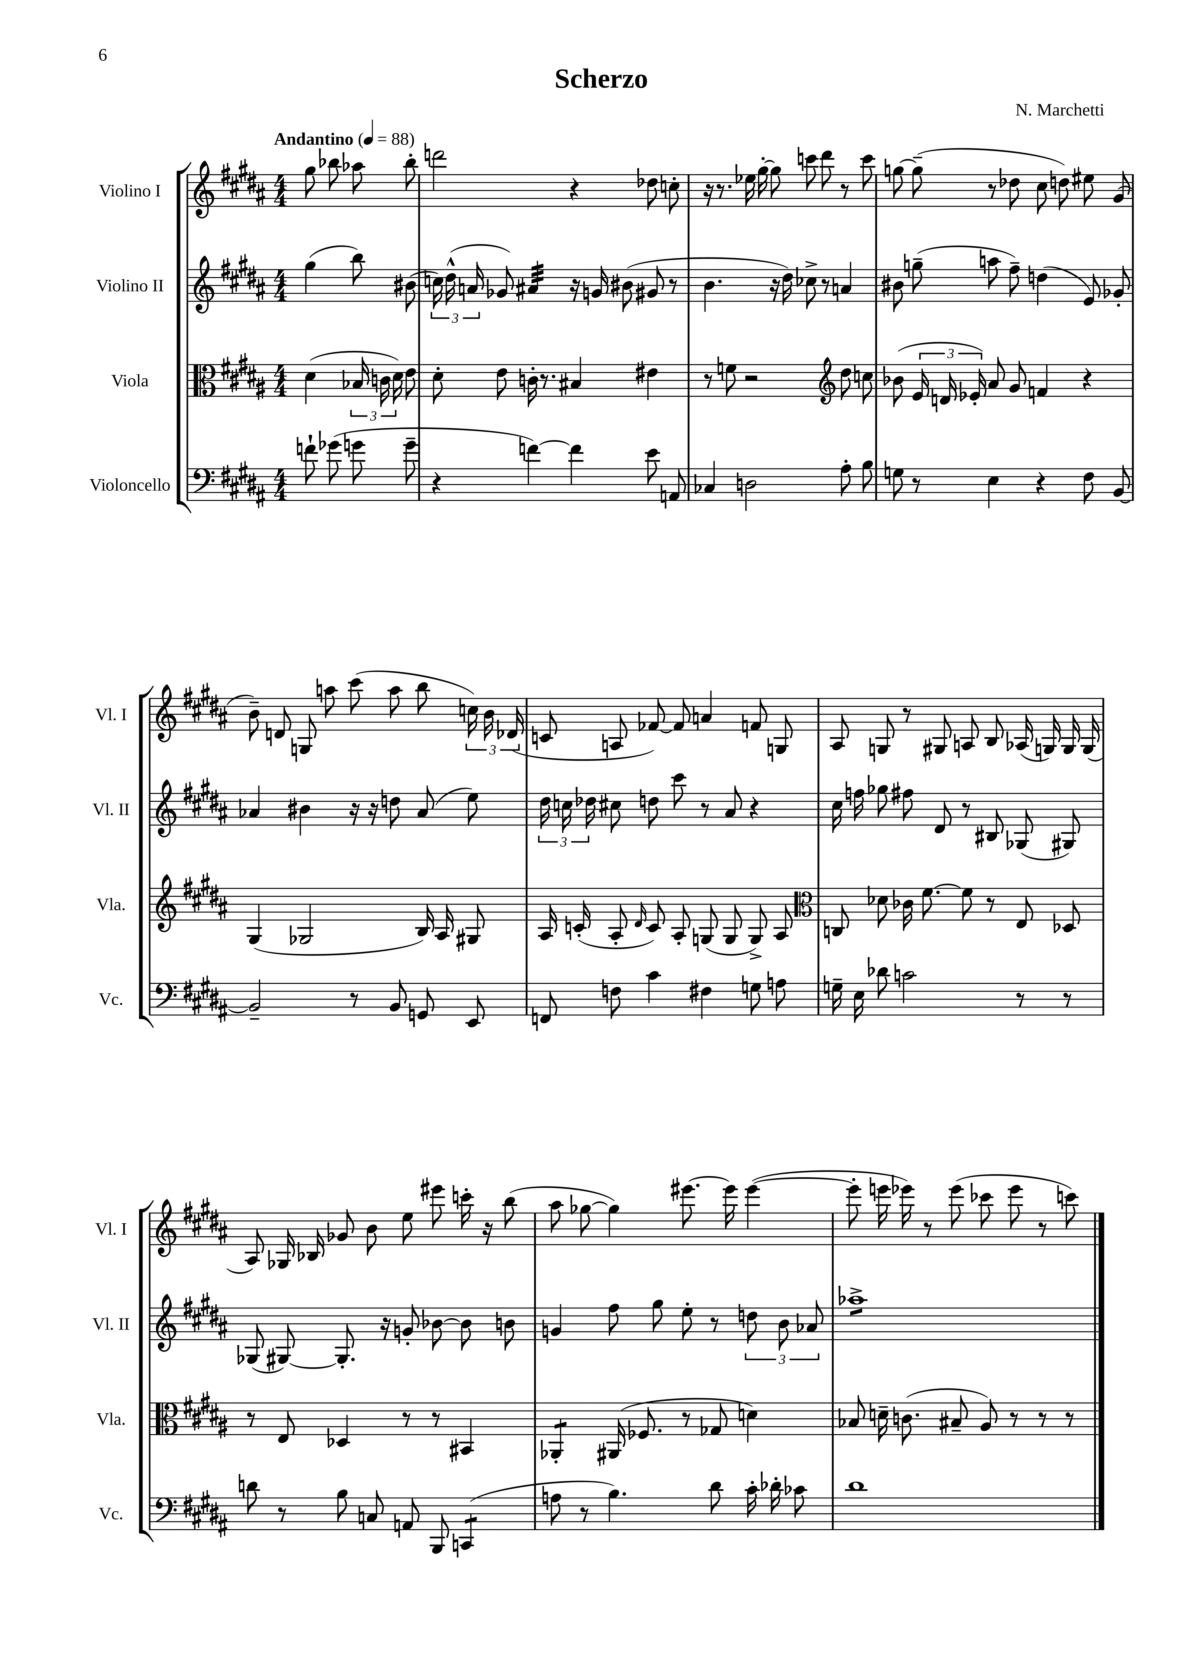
\header { title = "Scherzo" composer = "N. Marchetti" }
<<
\new StaffGroup <<
\new Staff = "s0" \with { instrumentName = "Violino I" shortInstrumentName = "Vl. I" } {
    \clef treble \key b \major \numericTimeSignature \time 4/4 \partial 2 \tempo "Andantino" 4 = 88
    \autoBeamOff gis''8 bes''8 aes''8 bes''8-. |
    d'''2 r4 des''8 c''8-. |
    r16 r8. ees''16 gis''16~-. gis''8 c'''8 dis'''8 r8 c'''8 |
    g''8~ g''8--( r8 des''8 cis''8 d''8) eis''8 gis'8( |
    b'8--) d'8 g8 a''8 cis'''8( a''8 b''8 \tuplet 3/2 { c''16) b'16 des'16( } |
    c'8 a8 fes'8~) fes'8 a'4 f'8 g8 |
    ais8 g8 r8 gis8 a8 b8 aes16( g16) g16 g16( |
    ais8) ges16 bes16 ges'8 b'8 e''8 eis'''8 c'''16-. r16 b''8( |
    ais''8 ges''8~ ges''4) eis'''8.~ eis'''16 eis'''4~( |
    eis'''8-. e'''16 ees'''16) r8 ees'''8( ces'''8 ees'''8 r8 c'''8) \bar "|." |
}
\new Staff = "s1" \with { instrumentName = "Violino II" shortInstrumentName = "Vl. II" } {
    \clef treble \key b \major \numericTimeSignature \time 4/4 \partial 2
    \autoBeamOff gis''4( b''8) bis'8( |
    \tuplet 3/2 { c''16) dis''16-^( a'16 } ges'8) ais'4:32 r16 g'16 bis'8( gis'8 r8 |
    b'4. r16 dis''16) ces''8-> r8 a'4 |
    bis'8 g''8--( a''8 fis''8--) d''4( e'8) ges'8-. |
    aes'4 bis'4 r16 r16 d''8 aes'8( e''8) |
    \tuplet 3/2 { dis''16 c''16 des''16 } cis''8 d''8 cis'''8 r8 ais'8 r4 |
    cis''16 f''16 ges''8 fis''8 dis'8 r8 bis8 ges8( gis8) |
    ges8( gis8~) gis8.-. r16 g'8-. bes'8~ bes'8 b'8 |
    g'4 fis''8 gis''8 e''8-. r8 \tuplet 3/2 { d''8 b'8 aes'8 } |
    aes''1:8-> \bar "|." |
}
\new Staff = "s2" \with { instrumentName = "Viola" shortInstrumentName = "Vla." } {
    \clef alto \key b \major \numericTimeSignature \time 4/4 \partial 2
    \autoBeamOff dis'4( \tuplet 3/2 { bes16 c'16 dis'16) } e'8 |
    dis'8-. e'8 c'16-. r8. bis4 eis'4 |
    r8 f'8 r2 \clef treble dis''8 c''8 |
    bes'8( \tuplet 3/2 { e'16 d'16 ees'16-.) } ais'8 gis'8 f'4 r4 |
    gis4( ges2 b16) ais16 gis8 |
    ais16 c'16-.( ais8-. \grace { dis'16 } c'8) ais8-. g8( g8 g8->) ais8 |
    \clef alto c8 des'8 ces'16 fis'8.~ fis'8 r8 e8 des8 |
    r8 e8 des4 r8 r8 bis,4 |
    aes,4:8-. ais,16( fes8. r8 ges8 d'4) |
    bes8 d'16-- c'8.( bis8-- ais8) r8 r8 r8 \bar "|." |
}
\new Staff = "s3" \with { instrumentName = "Violoncello" shortInstrumentName = "Vc." } {
    \clef bass \key b \major \numericTimeSignature \time 4/4 \partial 2
    \autoBeamOff f'8-! ges'8( g'8 g'8-- |
    r4 f'4~) f'4 e'8 a,8 |
    ces4 d2 ais8-. b8 |
    g8 r8 e4 r4 fis8 b,8~ |
    b,2-- r8 b,8 g,8 e,8 |
    f,8 f8 cis'4 fis4 g8 a8 |
    g16-- e16 des'8 c'2 r8 r8 |
    d'8 r8 b8 c8 a,8 b,,8 c,4:8( |
    a8 r8 b4.) dis'8 cis'16-. des'16-. ces'8 |
    dis'1 \bar "|." |
}
>>
>>
\layout { \context { \Score \remove "Bar_number_engraver" } }
